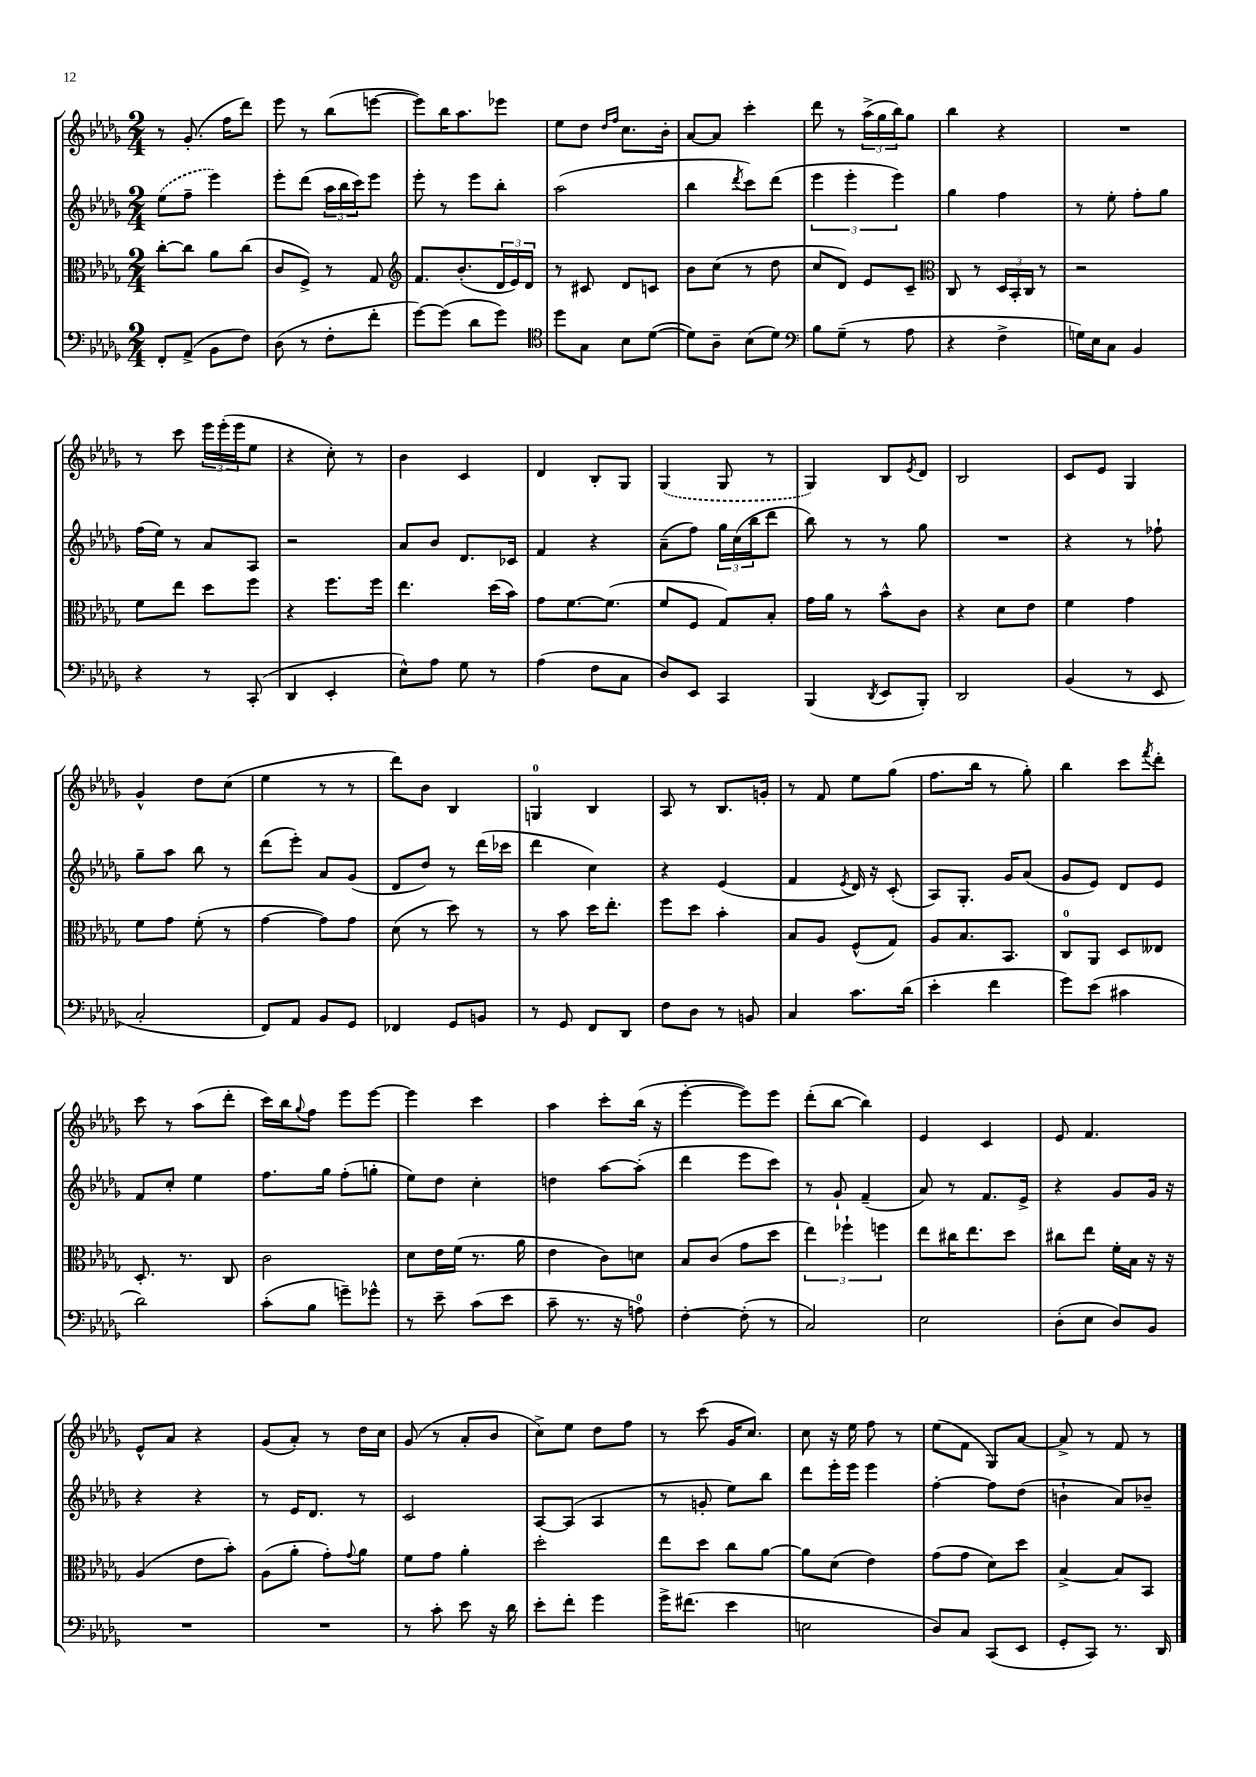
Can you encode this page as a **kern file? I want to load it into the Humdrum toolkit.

**kern	**kern	**kern	**kern
*part4	*part3	*part2	*part1
*staff4	*staff3	*staff2	*staff1
*clefF4	*clefC3	*clefG2	*clefG2
*k[b-e-a-d-g-]	*k[b-e-a-d-g-]	*k[b-e-a-d-g-]	*k[b-e-a-d-g-]
*M2/4	*M2/4	*M2/4	*M2/4
=78	=78	=78	=78
8FF'/L	[8cc'\L	(8ee-\L	8r
(8AA-^/J	8cc\J]	8ff~\J	(8.g-'/
8BB-\L	8a-\L	4eee-\)	.
.	.	.	16ff\KL
8F\J)	(8cc\J	.	8ddd-\J)
=79	=79	=79	=79
(8D-\	8c/L	8eee-'\L	8eee-\
8r	8F^/J)	(8ddd-\J	8r
8F'\L	8r	24aa-\LL	(8bb-\L
.	.	24bb-\	.
.	.	24ccc\J)	.
8f'\J	8G-/	8eee-\J	[8eeen\J
=80	=80	=80	=80
*	*clefG2	*	*
[8g-\L)	8.f/L	8eee-'\	8eee\L])
(8g-\J]	.	8r	16bb-\K
.	(8.b-'/	.	8.aa-\
8d-\L	.	8eee-\L	.
8g-\J)	24d-/L	8bb-'\J	8eee-X\J
.	24e-/)	.	.
.	24d-/JJ	.	.
=81	=81	=81	=81
*clefC4	*	*	*
8dd-\L	8r	(2aa-\	8ee-\L
8G-\J	8c#X/	.	8dd-\J
.	.	.	16qqdd-/LL
.	.	.	16qqff/JJ
8B-\L	8d-/L	.	8.cc\L
([8d-\J	8cn/J	.	.
.	.	.	16b-'\Jk
=82	=82	=82	=82
8d-\L])	8b-\L	4bb-\	[8a-/L
8A-~\J	(8cc\J	.	8a-/J]
.	.	8qddd-/	.
(8B-\L	8r	8ccc\L)	4ccc'\
8d-\J)	8dd-\	(8ddd-\J	.
=83	=83	=83	=83
*clefF4	*	*	*
8B-\L	8cc/L	6eee-\	8ddd-\
(8G-~\J	8d-/J)	.	8r
.	.	6eee-'\	.
8r	8e-/L	.	(24aa-^\LL
.	.	.	24gg-\
.	.	6eee-\)	24bb-\J)
8A-\	8c~/J	.	8gg-\J
=84	=84	=84	=84
*	*clefC3	*	*
4r	8C/	4gg-\	4bb-\
.	8r	.	.
4F^\	24D-/LL	4ff\	4r
.	24BB-'/	.	.
.	24C/JJ	.	.
.	8r	.	.
=85	=85	=85	=85
16Gn\LL)	2r	8r	2r
16E-\J	.	.	.
8C\J	.	8ee-'\	.
4BB-/	.	8ff'\L	.
.	.	8gg-\J	.
!!LO:LB:g=z
=86	=86	=86	=86
4r	8f\L	(16ff\LL	8r
.	.	16ee-\JJ)	.
.	8ee-\J	8r	8ccc\
8r	8dd-\L	8a-/L	24eee-\LL
.	.	.	(24eee-'\
.	.	.	24eee-\J
(8CC'/	8ff\J	8A-/J	8ee-\J
=87	=87	=87	=87
4DD-/	4r	2r	4r
4EE-'/	8.ff\L	.	8cc'\)
.	.	.	8r
.	16ff\Jk	.	.
=88	=88	=88	=88
8E-^^\L)	4.ee-\	8a-/L	4b-\
8A-\J	.	8b-/J	.
8G-\	.	8.d-/L	4c/
8r	(16dd-\LL	.	.
.	16b-\JJ)	16c-X/Jk	.
=89	=89	=89	=89
(4A-\	8g-\L	4f/	4d-/
.	[8.f\	.	.
8F\L	.	4r	8B-'/L
.	(8.f\J]	.	.
8C\J	.	.	8G-/J
=90	=90	=90	=90
8D-/L)	8f/L	(8a-~\L	(4G-/
8EE-/J	8F/J	8ff\J)	.
4CC/	8G-/L)	24gg-\LL	8G-/
.	.	(24cc\	.
.	.	24bb-\J	.
.	8B-'/J	8ddd-\J	8r
=91	=91	=91	=91
(4BBB-/	16g-\LL	8bb-\)	4G-/)
.	16a-\JJ	.	.
.	8r	8r	.
8qDD-/	.	.	.
8EE-/L	8b-^^\L	8r	8B-/L
.	.	.	8qe-/
8BBB-'/J)	8c\J	8gg-\	8d-/J
=92	=92	=92	=92
2DD-/	4r	2r	2B-/
.	8d-\L	.	.
.	8e-\J	.	.
=93	=93	=93	=93
(4BB-/	4f\	4r	8c/L
.	.	.	8e-/J
8r	4g-\	8r	4G-/
8EE-/	.	8ff-X`\	.
!!LO:LB:g=z
=94	=94	=94	=94
2C'/	8f\L	8gg-~\L	4g-^^/
.	8g-\J	8aa-\J	.
.	(8f'\	8bb-\	8dd-\L
.	8r	8r	(8cc\J
=95	=95	=95	=95
8FF/L)	[4g-\	(8ddd-\L	4ee-\
8AA-/J	.	8eee-'\J)	.
8BB-/L	8g-\L])	8a-/L	8r
8GG-/J	8g-\J	(8g-/J	8r
=96	=96	=96	=96
4FF-X/	(8d-\	8d-/L	8ddd-\L)
.	8r	8dd-/J)	8b-\J
8GG-/L	8dd-\)	8r	4B-/
8BBn/J	8r	(16ddd-\LL	.
.	.	16ccc-X\JJ	.
=97	=97	=97	=97
8r	8r	4ddd-\	4Gn/
8GG-/	8b-\	.	.
8FF/L	16dd-\KL	4cc\)	4B-/
.	8.ee-'\J	.	.
8DD-/J	.	.	.
=98	=98	=98	=98
8F\L	8ff\L	4r	8A-/
8D-\J	8dd-\J	.	8r
8r	4b-'\	(4e-/	8.B-/L
8BBn/	.	.	.
.	.	.	16gn'/Jk
=99	=99	=99	=99
4C/	8B-/L	4f/	8r
.	8A-/J	.	8f/
.	.	8qe-/	.
8.c\L	(8F^^/L	16d-/)	8ee-\L
.	.	16r	.
.	8G-/J)	(8c'/	(8gg-\J
(16d-\Jk	.	.	.
=100	=100	=100	=100
4e-'\	8A-/L	8A-/L)	8.ff\L
.	8.B-/	8.G-'/J	.
.	.	.	16bb-\Jk
4f\	.	.	8r
.	8.BB-/J	16g-/KL	.
.	.	(8a-/J	8gg-'\)
=101	=101	=101	=101
8g-\L)	8C/L	8g-/L	4bb-\
(8e-\J	8AA-/J	8e-/J)	.
4c#X\	8D-/L	8d-/L	8ccc\L
.	.	.	8qfff/
.	8E--X/J	8e-/J	8ddd-'\J
!!LO:LB:g=z
=102	=102	=102	=102
2d-\)	8.D-'/	8f/L	8ccc\
.	.	8cc'/J	8r
.	8.r	.	.
.	.	4ee-\	(8aa-\L
.	8C/	.	8ddd-'\J
=103	=103	=103	=103
(8c'\L	2c\	8.ff\L	16ccc\LL)
.	.	.	16bb-\J
.	.	.	8qqgg-/
8B-\J	.	.	8ff\J
.	.	16gg-\Jk	.
8gn~\L)	.	(8ff'\L	8eee-\L
8g-X^^\J	.	8ggn'\J	[8eee-\J
=104	=104	=104	=104
8r	8d-\L	8ee-\L)	4eee-\]
8e-~\	16e-\L	8dd-\J	.
.	(16f\JJ	.	.
(8c\L	8.r	4cc'\	4ccc\
8e-\J	.	.	.
.	16a-\	.	.
=105	=105	=105	=105
8c~\	4e-\	4ddn\	4aa-\
8.r	.	.	.
.	8c\L)	[8aa-\L	8ccc'\L
16r	.	.	.
8An\)	8dn\J	(8aa-'\J]	(16bb-\Jk
.	.	.	16r
=106	=106	=106	=106
[4F'\	8B-/L	4ddd-\	[4eee-'\
.	(8c/J	.	.
(8F'\]	8g-\L	8eee-\L	8eee-\L])
8r	8dd-\J	8ccc\J)	8eee-\J
=107	=107	=107	=107
2C/)	6ee-\)	8r	(8ddd-'\L
.	.	8g-`/	[8bb-\J
.	6ff-X`\	.	.
.	.	(4f~/	4bb-\])
.	6ffn\	.	.
=108	=108	=108	=108
2E-\	8ee-\L	8a-/)	4e-/
.	16cc#X\K	8r	.
.	8.ee-\	.	.
.	.	8.f/L	4c/
.	8dd-\J	.	.
.	.	16e-^/Jk	.
=109	=109	=109	=109
(8D-'\L	8cc#X\L	4r	8e-/
8E-\J	8ee-\J	.	4.f/
8D-/L)	16f'\LL	8g-/L	.
.	16B-\JJ	.	.
8BB-/J	16r	16g-/Jk	.
.	16r	16r	.
!!LO:LB:g=z
=110	=110	=110	=110
2r	(4A-/	4r	8e-^^/L
.	.	.	8a-/J
.	8e-\L	4r	4r
.	8b-'\J)	.	.
=111	=111	=111	=111
2r	(8A-\L	8r	(8g-/L
.	8a-'\J	16e-/KL	8a-'/J)
.	.	8.d-/J	.
.	8g-'\L)	.	8r
.	8qqg-/	.	.
.	8a-\J	8r	16dd-\LL
.	.	.	16cc\JJ
=112	=112	=112	=112
8r	8f\L	2c/	(8g-/
8c'\	8g-\J	.	8r
8e-\	4a-'\	.	8a-'/L
16r	.	.	8b-/J
16d-\	.	.	.
=113	=113	=113	=113
8e-'\L	2dd-'\	[8A-/L	8cc^\L)
8f'\J	.	(8A-/J]	8ee-\J
4g-\	.	4A-/	8dd-\L
.	.	.	8ff\J
=114	=114	=114	=114
16g-^\KL	8ee-\L	8r	8r
(8.f#X\J	.	.	.
.	8dd-\J	8gn'/	(8ccc\
4e-\	8cc\L	8ee-\L)	16g-/KL
.	.	.	8.cc/J)
.	[8a-\J	8bb-\J	.
=115	=115	=115	=115
2En\	8a-\L]	8ddd-\L	8cc\
.	(8d-\J	16eee-'\L	16r
.	.	16eee-\JJ	16ee-\
.	4e-\)	4eee-\	8ff\
.	.	.	8r
=116	=116	=116	=116
8D-/L)	(8g-\L	[4ff'\	(8ee-\L
8C/J	8g-\J	.	8f\J
(8CC/L	8d-\L)	8ff\L]	8G-/L)
8EE-/J	8dd-\J	(8dd-\J	[8a-/J
=117	=117	=117	=117
8GG-'/L	[4B-^/	4bn`\	8a-^/]
8CC/J)	.	.	8r
8.r	8B-/L]	8a-/L)	8f/
.	8BB-/J	8b-X~/J	8r
16DD-/	.	.	.
==	==	==	==
*-	*-	*-	*-
